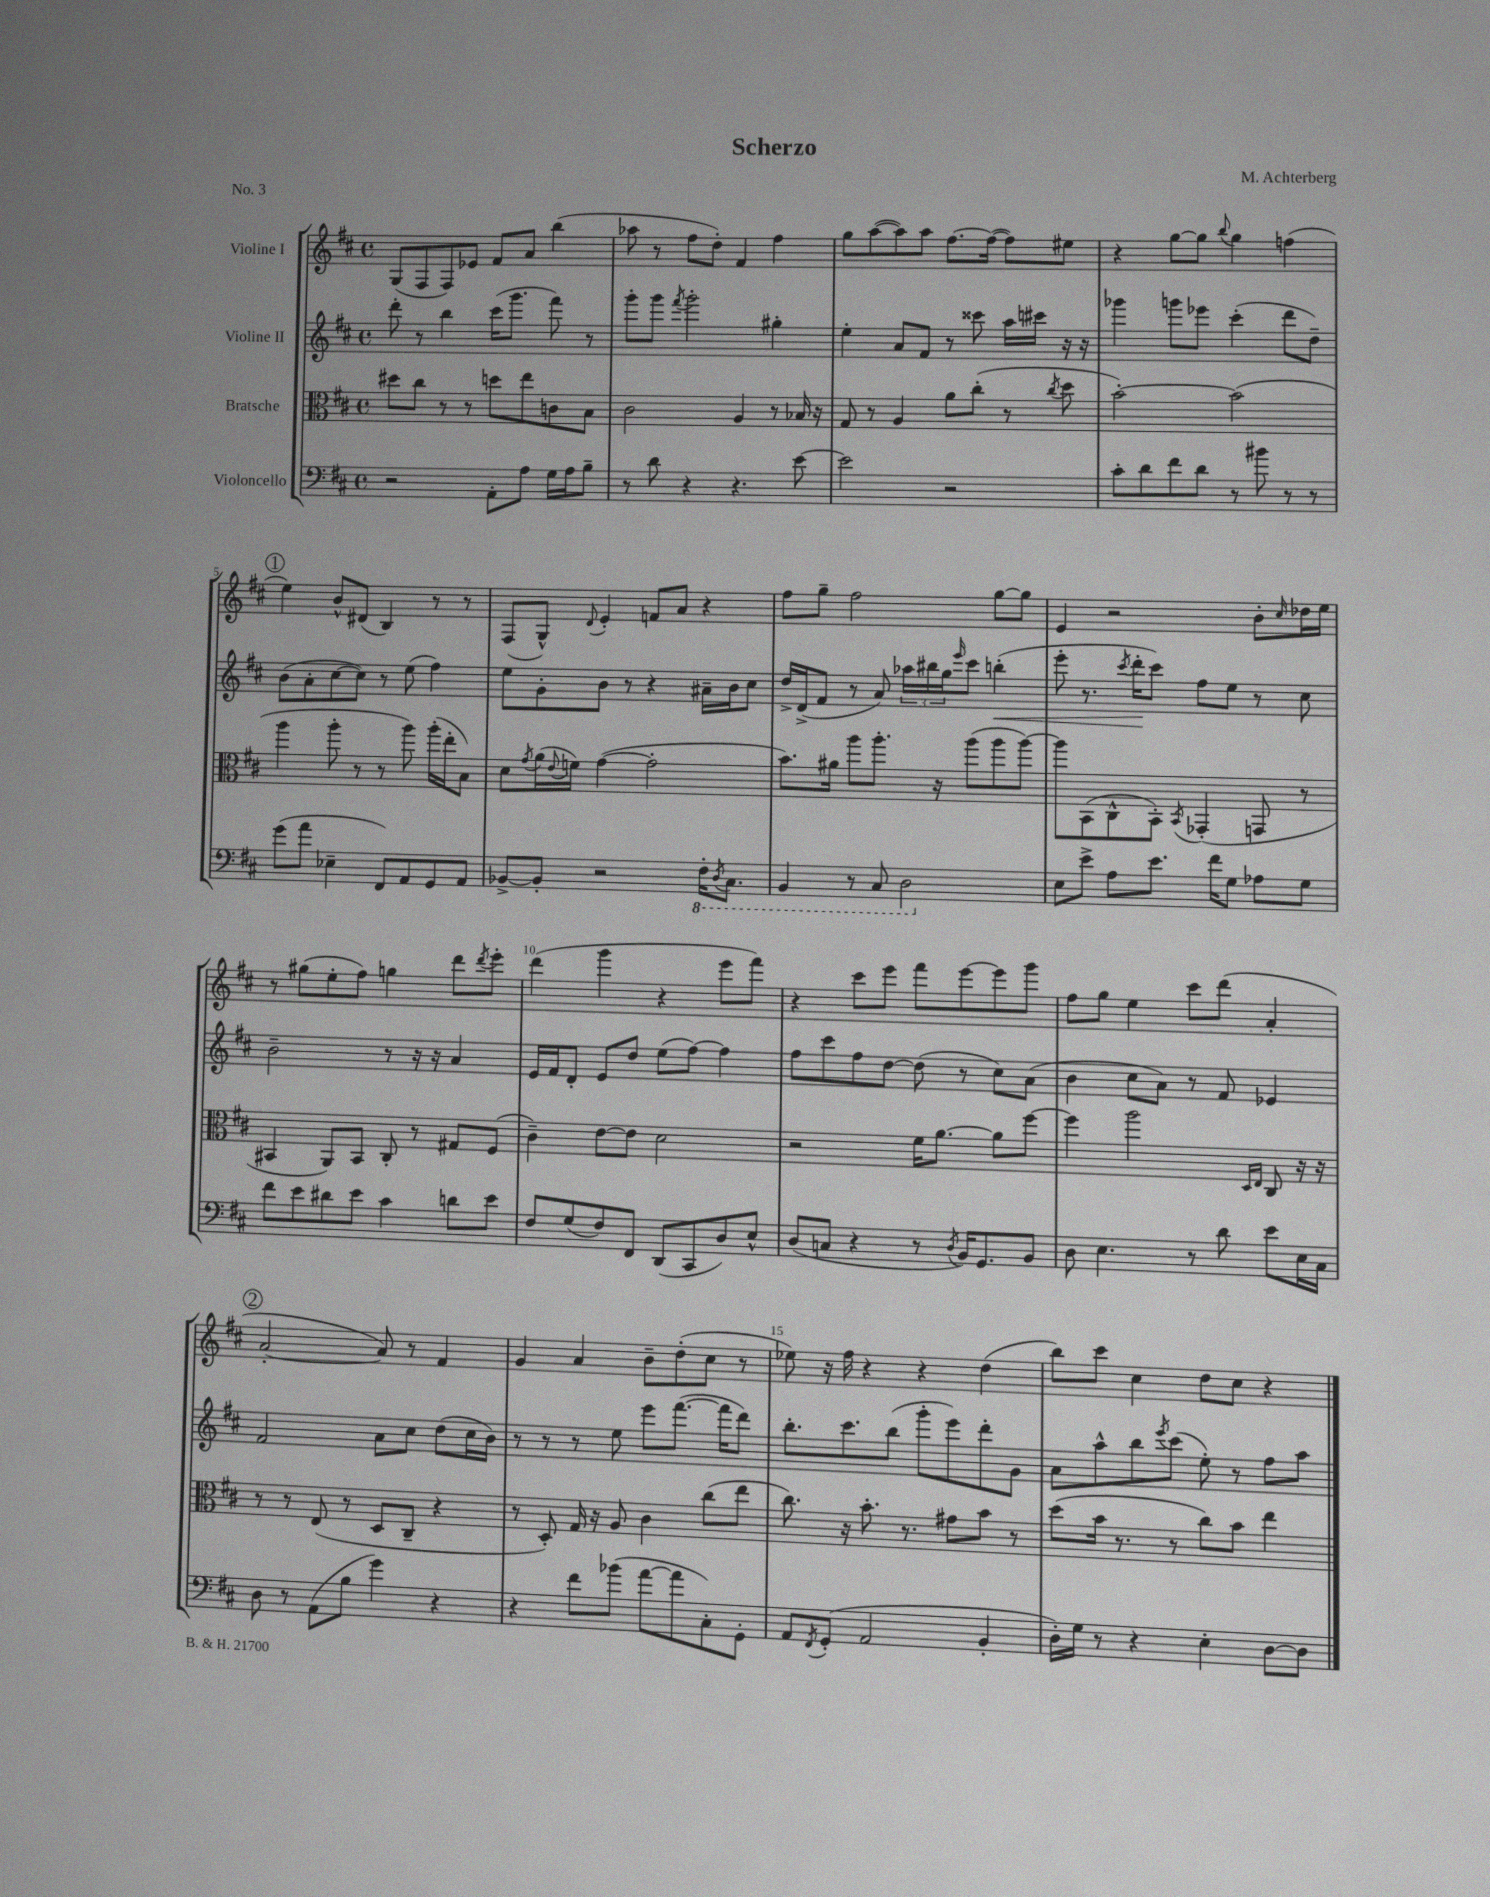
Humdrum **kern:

**kern	**kern	**kern	**kern
*staff4	*staff3	*staff2	*staff1
*clefF4	*clefC3	*clefG2	*clefG2
*k[f#c#]	*k[f#c#]	*k[f#c#]	*k[f#c#]
*M4/4	*M4/4	*M4/4	*M4/4
*met(c)	*met(c)	*met(c)	*met(c)
2r	8dd#	8ddd'	(8G
.	8cc#	8r	8F#
.	8r	4bb	8F#)
.	8r	.	8e-
8AA'	8dd	(16ccc#	8f#
.	.	8.ggg	.
8A	8ee	.	8a
16G	8c	8fff#)	(4bb
16A	.	.	.
8B~	8B	8r	.
=	=	=	=
8r	2c#	8ggg'	8aa-
8d	.	8ggg	8r
.	.	8qfff#	.
4r	.	2ggg'	8ff#
.	.	.	8dd')
4.r	4A	.	4f#
.	8r	4gg#'	4ff#
[8e	16B-	.	.
.	16r	.	.
=	=	=	=
2e]	8G	4ee'	8gg
.	8r	.	([8aa
.	4A	8a	8aa])
.	.	8f#	8aa
2r	8a	8r	[8.ff#
.	(8cc#'	8ccc##	.
.	.	.	(16ff#_
.	8r	16aa	8ff#])
.	.	16ccc#	.
.	8qcc#	.	.
.	8dd	16r	8ee#
.	.	16r	.
=	=	=	=
8c#'	[2b')	4ggg-	4r
8d	.	.	.
8f#	.	8ggg	[8gg
8d	.	8eee-	8gg]
.	.	.	8qqbb
8r	(2b]	(4ccc#'	4gg
8b#	.	.	.
8r	.	8ddd	(4ff
8r	.	8dd~)	.
=	=	=	=
(8g	4aa	(8b	4ee)
8a	.	8a'	.
4E-~	8aa'	[8cc#	8b^^
.	8r	8cc#])	(8d#
8FF#)	8r	8r	4B)
8AA	8aa)	(8ee	.
8GG	(16aa'	4ff#)	8r
.	16ee'	.	.
8AA	8B)	.	8r
=	=	=	=
[8BB-^	8d	8ee	(8F#
.	8qg	.	.
8BB-']	(16a	8g'	8G^^)
.	8qqe	.	.
.	16f)	.	.
.	.	.	8qqd
2r	([4g	8b	4e'
.	.	8r	.
.	2g']	4r	8f
.	.	.	8a
16FF#'	.	16a#~	4r
8qDD	.	.	.
8.CC#	.	16b	.
.	.	8cc#	.
=	=	=	=
4BBB	8.b)	16dd^	8ff#
.	.	(16d^	.
.	.	8f#	8gg~
.	16a#	.	.
8r	8aa	8r	2ff#
8CC#	8.aa'	8a)	.
2DD	.	24aa-	.
.	.	24bb#	.
.	16r	.	.
.	.	24gg	.
.	.	16qqeee	.
.	(8aa	8ccc#	.
.	8aa	(4bb'	[8gg
.	[8aa)	.	8gg]
=	=	=	=
8E	8aa]	8eee'	4e
8e^	(8BB	8.r	.
8A	8C#^^	.	2r
.	.	8qccc#	.
.	.	16ddd'	.
8.e	8BB')	8ccc#)	.
.	8qBB	.	.
.	(4GG-'	8ff#	.
16f#	.	.	.
8G	.	8ee	.
8A-	8GG	8r	8b'
.	.	.	16qqcc#
8G	8r	8cc#	16dd-
.	.	.	16ee
=	=	=	=
8f#	4BB#	2b~	8r
8e	.	.	(8gg#
8d#	8AA)	.	8ee'
8e	8BB#	.	8ff#)
4c#	8C#'	8r	4gg
.	8r	16r	.
.	.	16r	.
8d	8G#	4a	8ddd
.	.	.	8qddd
8e	(8F#	.	8eee'
=	=	=	=
8F#	4c#~)	16e	(4ddd
.	.	16f#	.
(8G	.	8d'	.
8F#)	[8e	8e	4ggg
8FF#	8e]	8dd	.
(8DD	2d	(8ee	4r
8CC#	.	[8ff#)	.
8D)	.	4ff#]	8eee
8E^^	.	.	8fff#)
=	=	=	=
(8D	2r	8ff#	4r
8C	.	8ccc#	.
4r	.	8ff#	8ccc#
.	.	[8dd	8eee
8r	16f#	(8dd]	8fff#
.	[8.a	.	.
8qD	.	.	.
16BB)	.	8r	[8eee
8.GG	.	.	.
.	8a]	8cc#)	8eee]
8BB	[8ff#	(8a	8ggg
=	=	=	=
8D	4ff#]	4b	8ff#
4.E	.	.	8gg
.	2aa	8cc#	4ee
.	.	8a)	.
8r	.	8r	8ccc#
8d	.	8f#	(8ddd
.	16qqD	.	.
.	16qqE	.	.
8e	8C#	4e-	4a'
16E	16r	.	.
16C#	16r	.	.
=	=	=	=
8D	8r	2f#	[2a'
8r	8r	.	.
(8AA	(8E	.	.
8B	8r	.	.
4g)	8D	8a	8a])
.	8C#~	8cc#	8r
4r	4r	(8dd	4f#
.	.	16cc#	.
.	.	16b)	.
=	=	=	=
4r	8r	8r	4g
.	8D')	8r	.
8f#	16G	8r	4a
.	16r	.	.
(8b-	8A	8ee	.
[8a	4c#	8eee	8b~
8a]	.	([8.fff#	(8dd'
8C#')	(8cc#	.	8cc#
.	.	16fff#]	.
8GG'	8ee	8ddd)	8r
=	=	=	=
8AA	8.cc#)	8.bb'	8ee-)
8qFF#	.	.	.
(8GG'	.	.	16r
.	16r	8.ccc#	16ff#
2AA	8.b'	.	4r
.	.	(8bb	.
.	8.r	.	.
.	.	8ggg'	4r
.	8g#	8eee)	.
4BB'	8b	8ddd'	(4dd
.	8r	8g	.
=	=	=	=
16D')	(8dd	8a	8bb)
16G	.	.	.
8r	16b	8aa^^	8ccc#
.	8.r	.	.
4r	.	8bb	4cc#
.	.	8qeee	.
.	8r	(8ccc#	.
4E'	8cc#)	8ee')	8dd
.	8b	8r	8cc#
[8D	4ee	8ff#	4r
8D]	.	8aa	.
==	==	==	==
*-	*-	*-	*-
